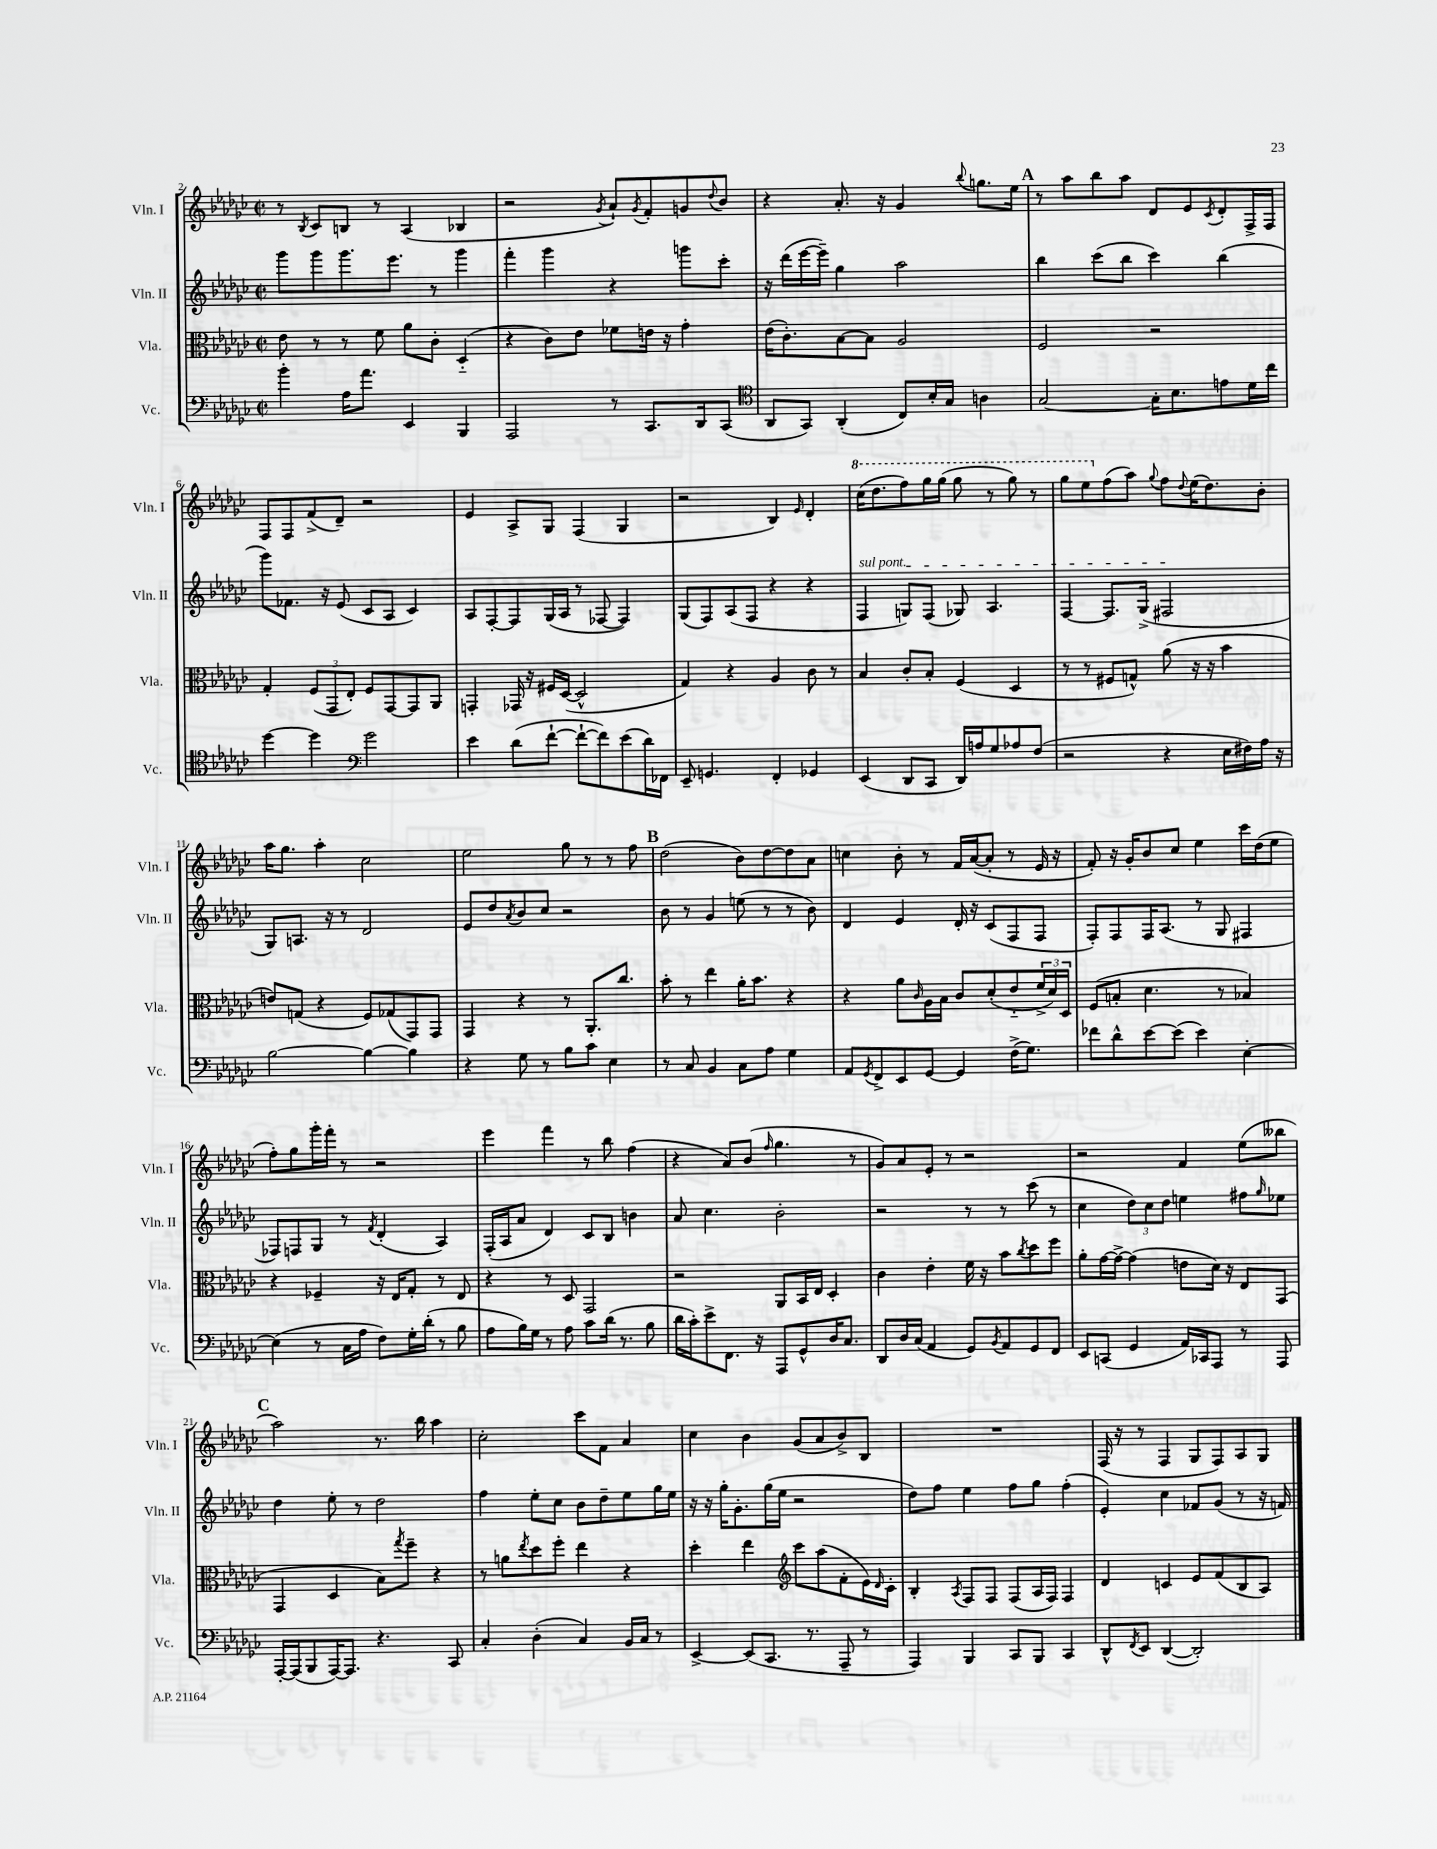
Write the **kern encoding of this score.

**kern	**kern	**kern	**kern
*staff4	*staff3	*staff2	*staff1
*clefF4	*clefC3	*clefG2	*clefG2
*k[b-e-a-d-g-c-]	*k[b-e-a-d-g-c-]	*k[b-e-a-d-g-c-]	*k[b-e-a-d-g-c-]
*M2/2	*M2/2	*M2/2	*M2/2
*met(c|)	*met(c|)	*met(c|)	*met(c|)
4b-'	8e-	8ggg-	8r
.	.	.	8qB-
.	8r	8ggg-	8c-
16A-	8r	8.ggg-	8B
8.a-	.	.	.
.	8f	.	8r
.	.	8.eee-	.
4EE-	8a-	.	(4A-
.	8c-'	8r	.
4BBB-	(4D-'~	4ggg-	4B-
=	=	=	=
2AAA-	4r	4fff'	2r
.	8c-)	4ggg-	.
.	8e-	.	.
.	.	.	8qg-
8r	8f-	4r	8a-`)
.	.	.	8qg-
8.CC-	16e	.	8f'
.	16r	.	.
.	4g-'	8ggg	8g
16DD-	.	.	.
.	.	.	8qqdd-
(8CC-	.	8ccc-'	8b-
=	=	=	=
*clefC4	*	*	*
8AA-	(16e-	16r	4r
.	8.c-')	(16ddd-	.
8GG-)	.	[16eee-	.
.	.	16eee-~])	.
(4AA-'	[8B-	4gg-	8.a-'
.	8B-]	.	.
.	.	.	16r
8C-)	2A-	2aa-	4g-
16B-'	.	.	.
16G-	.	.	.
.	.	.	8qqbb-
4A	.	.	8.gg
.	.	.	16ee-
=	=	=	=
[2G-	2F	4bb-	8r
.	.	.	8aa-
.	.	(8ccc-	8bb-
.	.	8bb-	8aa-
16G-']	2r	4ccc-)	8d-
8.B-	.	.	.
.	.	.	8e-
.	.	.	8qc-
8e	.	(4bb-	8d-'
16d-	.	.	16F^
16cc-	.	.	16F
=	=	=	=
[4dd-	4G-'	8ggg-)	8F
.	.	8.f-	8F
4dd-]	(12F	.	(8f^
.	.	16r	.
.	12GG-	.	.
.	.	(8e-	8d-~)
.	12E-')	.	.
*clefF4	*	*	*
2g-	8F	8c-	2r
.	[8GG-	8A-	.
.	8GG-]	4c-)	.
.	8AA-	.	.
=	=	=	=
4e-	4GG'	8A-	4e-
.	.	[8F'	.
(8d-	16GG-	8F]	8A-^
.	16r	.	.
[8f`	16F#	(16G-	8G-
.	([16D-	16A-	.
8f`_	2D-^^]	8r	(4F
8f])	.	[8F-	.
(8e-	.	4F-])	4G-
16d-)	.	.	.
16FF-	.	.	.
=	=	=	=
8EE-~	4G-)	(8G-	2r
4.GG	.	8F)	.
.	4r	(8A-	.
.	.	8F	.
4FF'	4A-	4r	4B-)
.	.	.	16qqe-
4GG-	8c-	4r	4d-'
.	8r	.	.
=	=	=	=
(4EE-	4B-	4F	(16ccc-
.	.	.	8.ddd-
8DD-	8c-'	8G)	8fff)
8CC-	8B-'	(8F	16ggg-
.	.	.	(16ggg-
16DD-)	(4F	8G-)	8ggg-
16A	.	.	.
8G-	.	4.A-	8r
8A-	4D-	.	8ggg-)
(8F	.	.	8r
=	=	=	=
2r	8r	[4F	8ggg-
.	8r	.	8eee-
.	8F#	8.F]	(8ff
.	8G^^)	.	8aa-)
.	.	(16G-^	.
.	.	.	8qqgg-
4r	(8a-	2F#	8ff
.	.	.	8qqdd-
.	16r	.	(16ee-
.	16r	.	8.dd-)
16E-	4b-	.	.
16F#)	.	.	.
16A-	.	.	8b-'
16r	.	.	.
=	=	=	=
[2B-	8e)	8G-)	16aa-
.	.	.	8.gg-
.	(8G	8.A	.
.	4r	.	4aa-'
.	.	16r	.
.	.	8r	.
4B-_	8F)	2d-	2cc-
.	(8G-	.	.
4B-]	8GG-)	.	.
.	8GG-	.	.
=	=	=	=
4r	4GG-	8e-	2ee-
.	.	8dd-	.
.	.	8qa-	.
8G-	4r	8b-	.
8r	.	8cc-	.
8B-	8r	2r	8gg-
8c-	8.AA-'	.	8r
4E-	.	.	8r
.	8.cc-	.	.
.	.	.	8ff
=	=	=	=
8r	8b-'	8b-	(2dd-
8C-	8r	8r	.
4BB-	4ee-	4g-	.
8C-	16a-'	(8ee	8b-)
.	8.b-	.	.
8A-	.	8r	[8dd-
4G-	4r	8r	8dd-]
.	.	8b-)	8a-
=	=	=	=
8AA-	4r	4d-	4cc
8qGG-	.	.	.
8FF^	.	.	.
8EE-	8a-	4e-	8b-'
.	16qqc-	.	.
[8GG-	16A-	.	8r
.	16B-	.	.
4GG-]	8c-	16d-'	16f
.	.	16r	([16a-
.	(8d-'	(8c-	8a-']
(16F^	8e-'~	8F	8r
8.G-)	.	.	.
.	24f^	8F	16e-
.	24d-)	.	.
.	.	.	16r
.	24D-	.	.
=	=	=	=
8f-	(8F	8F')	8f')
8d-^^	8B'	8F	16r
.	.	.	16g-'
[8e-	4.d-	16F	8b-
.	.	(8.A-	.
(8e-]	.	.	8cc-
4e-)	.	8r	4ee-
.	8r	8G-	.
[4E-'	4B-)	4F#	16ccc-
.	.	.	(16dd-
.	.	.	8ee-
=	=	=	=
(4E-]	4r	8F-)	8ff')
.	.	8F	8gg-
8r	4F-~	8G-	16ggg-'
.	.	.	16fff'
16C-	.	8r	8r
16A-	.	.	.
.	.	8qf	.
8F)	16r	(4d-'	2r
.	16E-	.	.
16G-'	8G-'	.	.
(16d-'	.	.	.
8r	8r	4A-)	.
8B-	8E-	.	.
=	=	=	=
8A-	4r	(16F'	4eee-
.	.	16A-	.
16B-)	.	8a-	.
16G-	.	.	.
8r	8r	4d-)	4fff
8A-	8D-	.	.
8c-	2GG-	8c-	8r
(16d-	.	8B-	8bb-
8.r	.	.	.
.	.	4b	(4ff
8B-	.	.	.
=	=	=	=
16d-	2r	8a-	4r
16c-')	.	.	.
8e-^	.	4.cc-	.
8.FF	.	.	8a-)
.	.	.	(8b-
16r	.	.	.
.	.	.	16qqff
8AAA-	8AA-	2b-'	4.gg-
8GG-^^	16BB-	.	.
.	16E-	.	.
16D-	4D-'	.	.
8.C-	.	.	.
.	.	.	8r
=	=	=	=
8DD-	4c-	2r	8g-)
16D-	.	.	8a-
(16C-	.	.	.
4AA-	4e-'	.	8e-'
.	.	.	8r
8GG-)	16f	8r	2r
.	16r	.	.
8qBB-	.	.	.
8AA-	8b-	8r	.
.	8qcc-	.	.
8GG-	8dd-	(8ccc-	.
8FF	8ff	8r	.
=	=	=	=
8EE-	8a-'	4cc-	2r
(8CC	[16g-	.	.
.	16g-^_	.	.
4GG-	(4g-]	12dd-)	.
.	.	12cc-	.
.	.	12dd-	.
16AA-)	8e	4ee	4f
16CC-	.	.	.
8AAA-	16d-)	.	.
.	16r	.	.
8r	8E-	8ff#	(8ee-
.	.	16qqgg-	.
8AAA-	(8GG-	8ee-	8bb--
=	=	=	=
[16AAA-'	4GG-	4dd-	2aa-)
(16AAA-]	.	.	.
8BBB-	.	.	.
[16AAA-)	4D-	8ee-'	.
8.AAA-]	.	.	.
.	.	8r	.
4.r	8B-)	2dd-	8.r
.	8qgg-	.	.
.	8ff~	.	.
.	.	.	16bb-
.	4r	.	4aa-
8CC-	.	.	.
=	=	=	=
4C-'	8r	4ff	2cc-'
.	8a	.	.
.	8qee-	.	.
(4D-'	8dd-	8ee-'	.
.	8ff'	8cc-	.
4C-)	4ee-	8b-	8ccc-
.	.	8dd-~	8f
16BB-	4r	8ee-	4a-
16C-	.	.	.
8r	.	16gg-	.
.	.	16ee-	.
=	=	=	=
[4EE-^	4dd-'	16r	4cc-
.	.	16r	.
.	.	16gg-'	.
.	.	8.g-'	.
(8EE-]	4ee-	.	4b-
8.CC-	.	(16gg-	.
.	.	16ee-	.
*	*clefG2	*	*
.	8ccc-	2r	(8g-
8.r	.	.	.
.	(8aa-	.	8a-
8AAA-~	8f'	.	8b-^)
8r	16e-)	.	8B-
.	16qqd-	.	.
.	16c-'	.	.
=	=	=	=
4AAA-)	4B-'	8dd-)	1r
.	.	8ff	.
.	8qA-	.	.
4BBB-	8F	4ee-	.
.	8F	.	.
8CC-	(8F	8ff	.
8BBB-	16A-	8gg-	.
.	16F)	.	.
4CC-	4F	(4ff'	.
=	=	=	=
8DD-^^	4d-	4e-')	(16F
.	.	.	16r
8qFF	.	.	.
8EE-	.	.	8r
([4DD-	4c	4cc-	4F
2DD-'])	8e-	8f-	8G-
.	(8f	(8g-	8F)
.	8B-	8r	8A-
.	8A-)	16r	8G-
.	.	16f)	.
==	==	==	==
*-	*-	*-	*-
